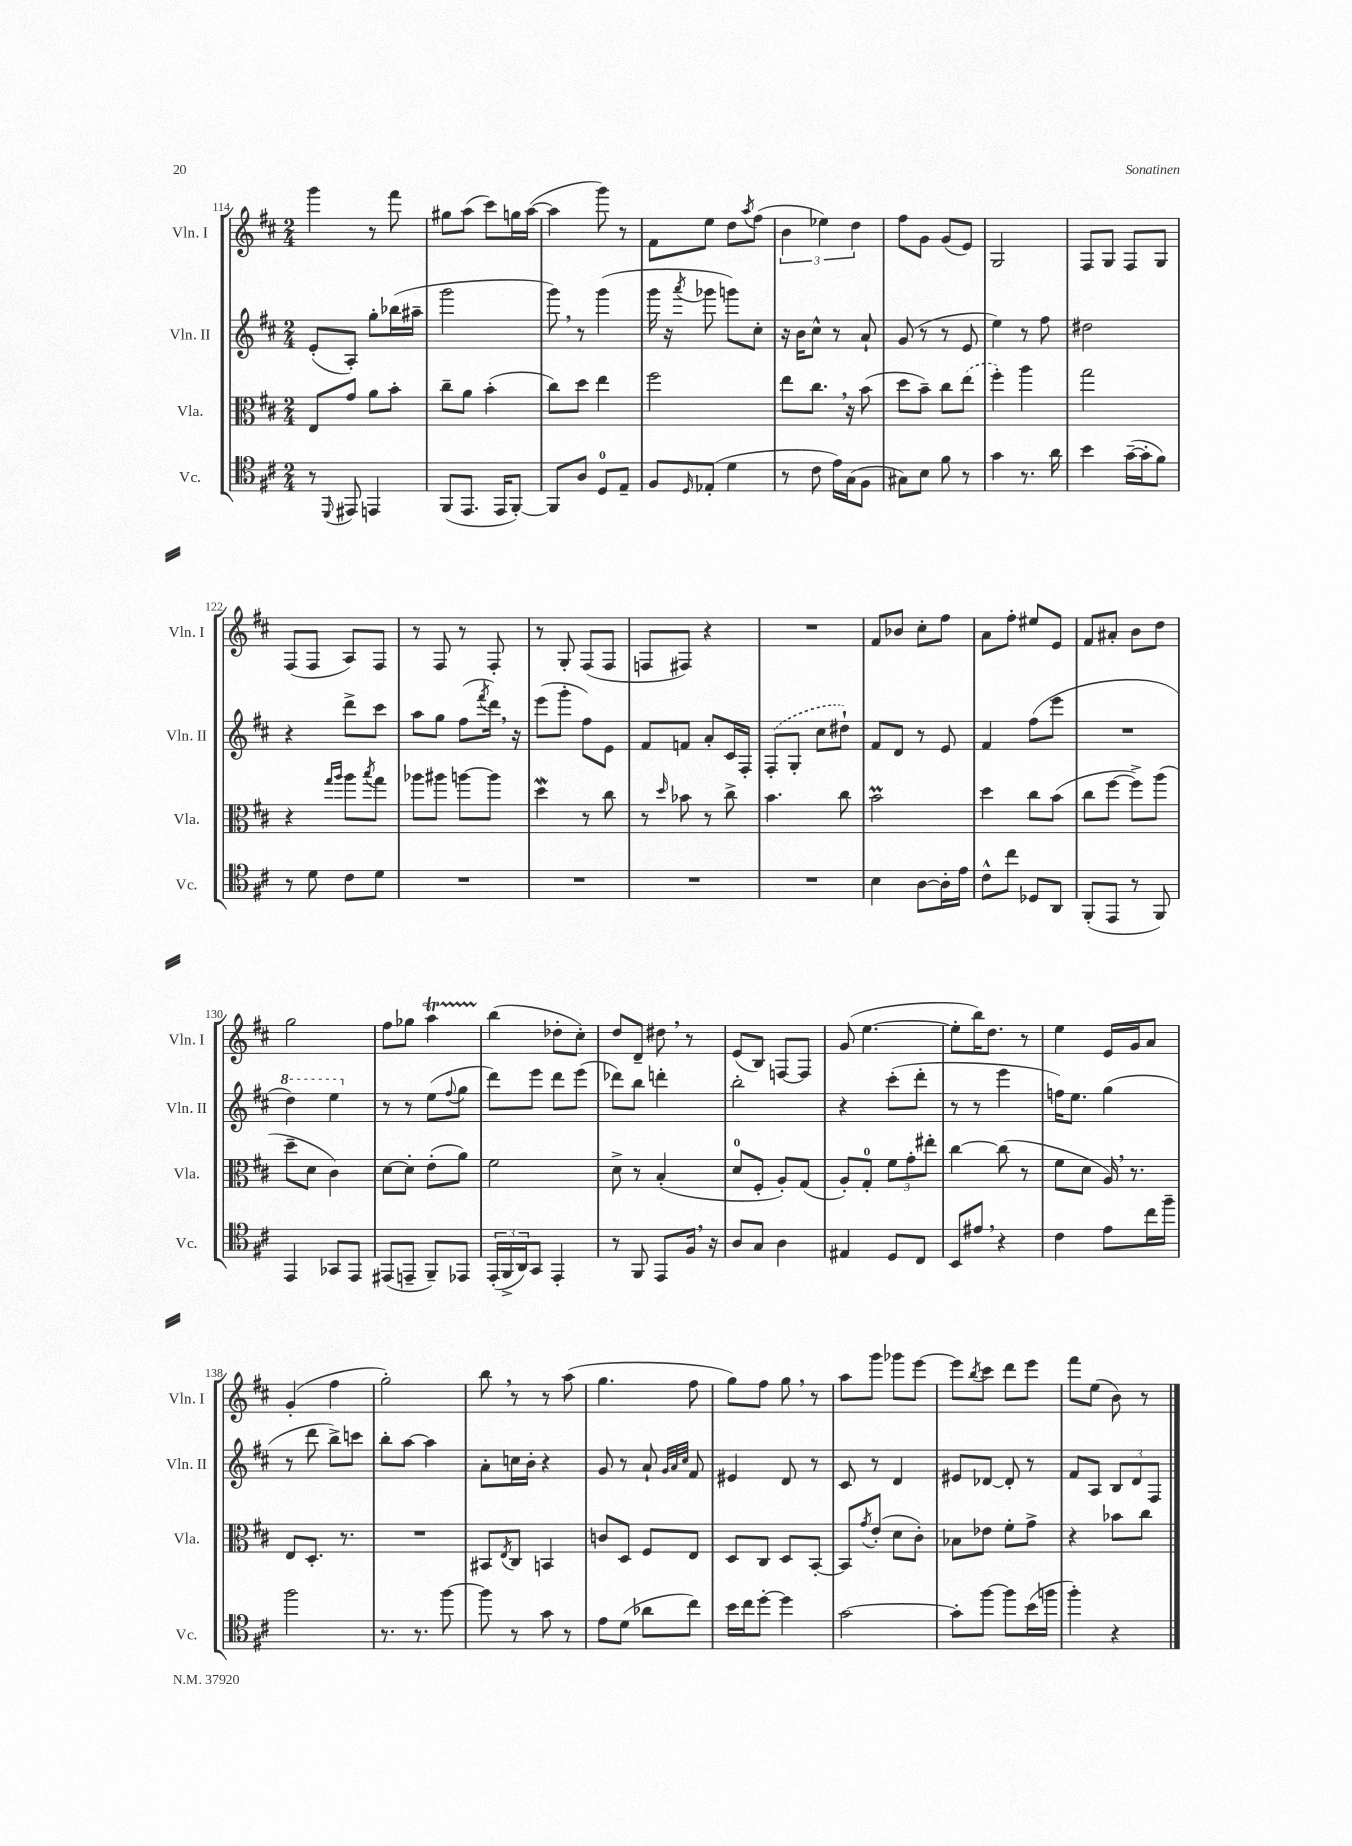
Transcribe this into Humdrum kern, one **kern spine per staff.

**kern	**kern	**kern	**kern
*staff4	*staff3	*staff2	*staff1
*clefC4	*clefC3	*clefG2	*clefG2
*k[f#c#]	*k[f#c#]	*k[f#c#]	*k[f#c#]
*M2/4	*M2/4	*M2/4	*M2/4
8r	8E	(8e'	4ggg
8qqDD	.	.	.
8EE#	8g	8A')	.
4EE	8a	8gg'	8r
.	8b'	(16bb-	8fff#
.	.	16aa#~	.
=	=	=	=
(8FF#	8cc#~	2ggg	8gg#
8.EE	8a	.	(8aa
.	(4b'	.	8ccc#)
16EE	.	.	.
[8FF#')	.	.	16gg
.	.	.	([16aa
=	=	=	=
8FF#]	8cc#)	8ggg)	4aa]
8A	8dd	8r	.
8D	4ee	(4ggg	8ggg)
8E~	.	.	8r
=	=	=	=
8F#	2ff#	16ggg	8f#
.	.	16r	.
16qqD	.	8qaaa	.
(8E-'	.	8ggg-	8ee
4d	.	8ggg)	8dd
.	.	.	8qaa
.	.	8cc#'	(8ff#
=	=	=	=
8r	8ee	16r	6b
.	.	16b	.
8c#	8.cc#	8cc#^^	.
.	.	.	6ee-)
16e)	.	8r	.
(16G	16r	.	.
.	.	.	6dd
8F#	(8b	8a`	.
=	=	=	=
8G#)	8dd	(8g	8ff#
8B	8b~)	8r	8g
8f#	8cc#	8r	(8g
8r	(8ee	8e	8e)
=	=	=	=
4g	4ff#')	4ee)	2G
8.r	4aa	8r	.
.	.	8ff#	.
16a	.	.	.
=	=	=	=
4b	2gg	2dd#	8F#
.	.	.	8G
([16g~	.	.	8F#
16g']	.	.	.
8f#)	.	.	8G
=	=	=	=
8r	4r	4r	(8F#
8d	.	.	8F#
.	16qqgg	.	.
.	16qqaa	.	.
8c#	8aa	8ddd^	8A)
.	8qbb	.	.
8d	8gg	8ccc#	8F#
=	=	=	=
2r	8aa-	8aa	8r
.	8aa#	8gg	8F#
.	[8aa	(8ff#	8r
.	.	8qfff#	.
.	8aa]	16ddd)	8F#'
.	.	16r	.
=	=	=	=
2r	4dd	(8eee	8r
.	.	8ggg'	8G'
.	8r	8ff#)	(8F#
.	8cc#	8e	8F#
=	=	=	=
2r	8r	8f#	8F
.	16qqdd	.	.
.	8b-	8f	8F#)
.	8r	8a'	4r
.	8cc#^	16c#	.
.	.	16F#'	.
=	=	=	=
2r	4.b	(8F#'	2r
.	.	8G'	.
.	.	8cc#	.
.	8cc#	8dd#`)	.
=	=	=	=
4B	2b	8f#	8f#
.	.	8d	8b-
[8A	.	8r	8cc#'
16A']	.	8e	8ff#
16e	.	.	.
=	=	=	=
8c#^^	4dd	4f#	8a
8cc#	.	.	8ff#'
8D-	8cc#	(8ff#	8ee#
8AA	(8b	8eee	8e
=	=	=	=
(8FF#'	8cc#	2r	8f#
8EE	[8ff#	.	8a#'
8r	8ff#^])	.	8b
8FF#)	(8aa	.	8dd
=	=	=	=
4EE	8dd~	4ddd)	2gg
.	8d	.	.
8GG-	4c#)	4eee	.
8EE	.	.	.
=	=	=	=
(8EE#	[8d	8r	8ff#
8EE~	8d']	8r	8gg-
8FF#~)	(8e'	(8ee	4aa
.	.	8qqff#	.
8EE-	8a)	8gg	.
=	=	=	=
(24EE'	2f#	8ddd)	(4bb
24FF#^	.	.	.
24AA)	.	.	.
8GG	.	8eee	.
4EE'	.	8ddd	8dd-'
.	.	(8eee	8cc#')
=	=	=	=
8r	8d^	8ddd-)	8dd
8FF#	8r	8bb	8d~
8EE	(4B'	4ddd'	8dd#
16F#	.	.	8r
16r	.	.	.
=	=	=	=
8A	8d	2bb'	(8e
8G	8F#'	.	8B)
4A	8A')	.	[8F
.	(8G	.	8F]
=	=	=	=
4E#	8A')	4r	(8g
.	8G'	.	[4.ee
8D	12f#	(8ccc#'	.
.	12g'	.	.
8C#	.	8ddd'	.
.	12ee#'	.	.
=	=	=	=
8BB	[4cc#	8r	8ee']
8e#	.	8r	16bb)
.	.	.	8.dd
4r	(8cc#]	4eee	.
.	8r	.	8r
=	=	=	=
4c#	8f#	16ff)	4ee
.	.	8.ee	.
.	8d	.	.
8e	16A)	(4gg	16e
.	8.r	.	16g
16cc#	.	.	8a
16ff#~	.	.	.
=	=	=	=
2ff#	8E	8r	(4g'
.	8.D'	8ddd	.
.	.	8bb^)	4ff#
.	8.r	.	.
.	.	8ccc	.
=	=	=	=
8.r	2r	8bb'	2gg')
.	.	[8aa	.
8.r	.	.	.
.	.	4aa]	.
[8ff#	.	.	.
=	=	=	=
8ff#]	8BB#	8a'	8bb
.	8qE	.	.
8r	8C#	16cc	8r
.	.	16b'	.
8g	4BB	4r	8r
8r	.	.	(8aa
=	=	=	=
8e	8c	8g	4.gg
(8d	8D	8r	.
8a-	8F#	8a`	.
.	.	32qqg	.
.	.	32qqa	.
.	.	32qqcc#	.
8cc#)	8E	8f#	8ff#
=	=	=	=
16b	8D	4e#	8gg)
16cc#	.	.	.
[8dd'	8C#	.	8ff#
4dd]	8D	8d	8gg
.	[8BB'	8r	8r
=	=	=	=
[2g	8BB]	8c#	8aa
.	8qg	.	.
.	(8e'	8r	8ggg
.	8d	4d	8ggg-
.	8c#')	.	[8eee
=	=	=	=
8g']	8B-	8e#	8eee]
.	.	.	8qbb
[8ff#	8e-	[8d-	8ccc#
8ff#]	8f#'	8d-']	8ddd
(16b	8g^	8r	8eee
16ff	.	.	.
=	=	=	=
4ff#')	4r	8f#	8fff#
.	.	8A	(8ee
4r	8b-	12B	8b)
.	.	12d	.
.	8cc#	.	8r
.	.	12F#	.
==	==	==	==
*-	*-	*-	*-
